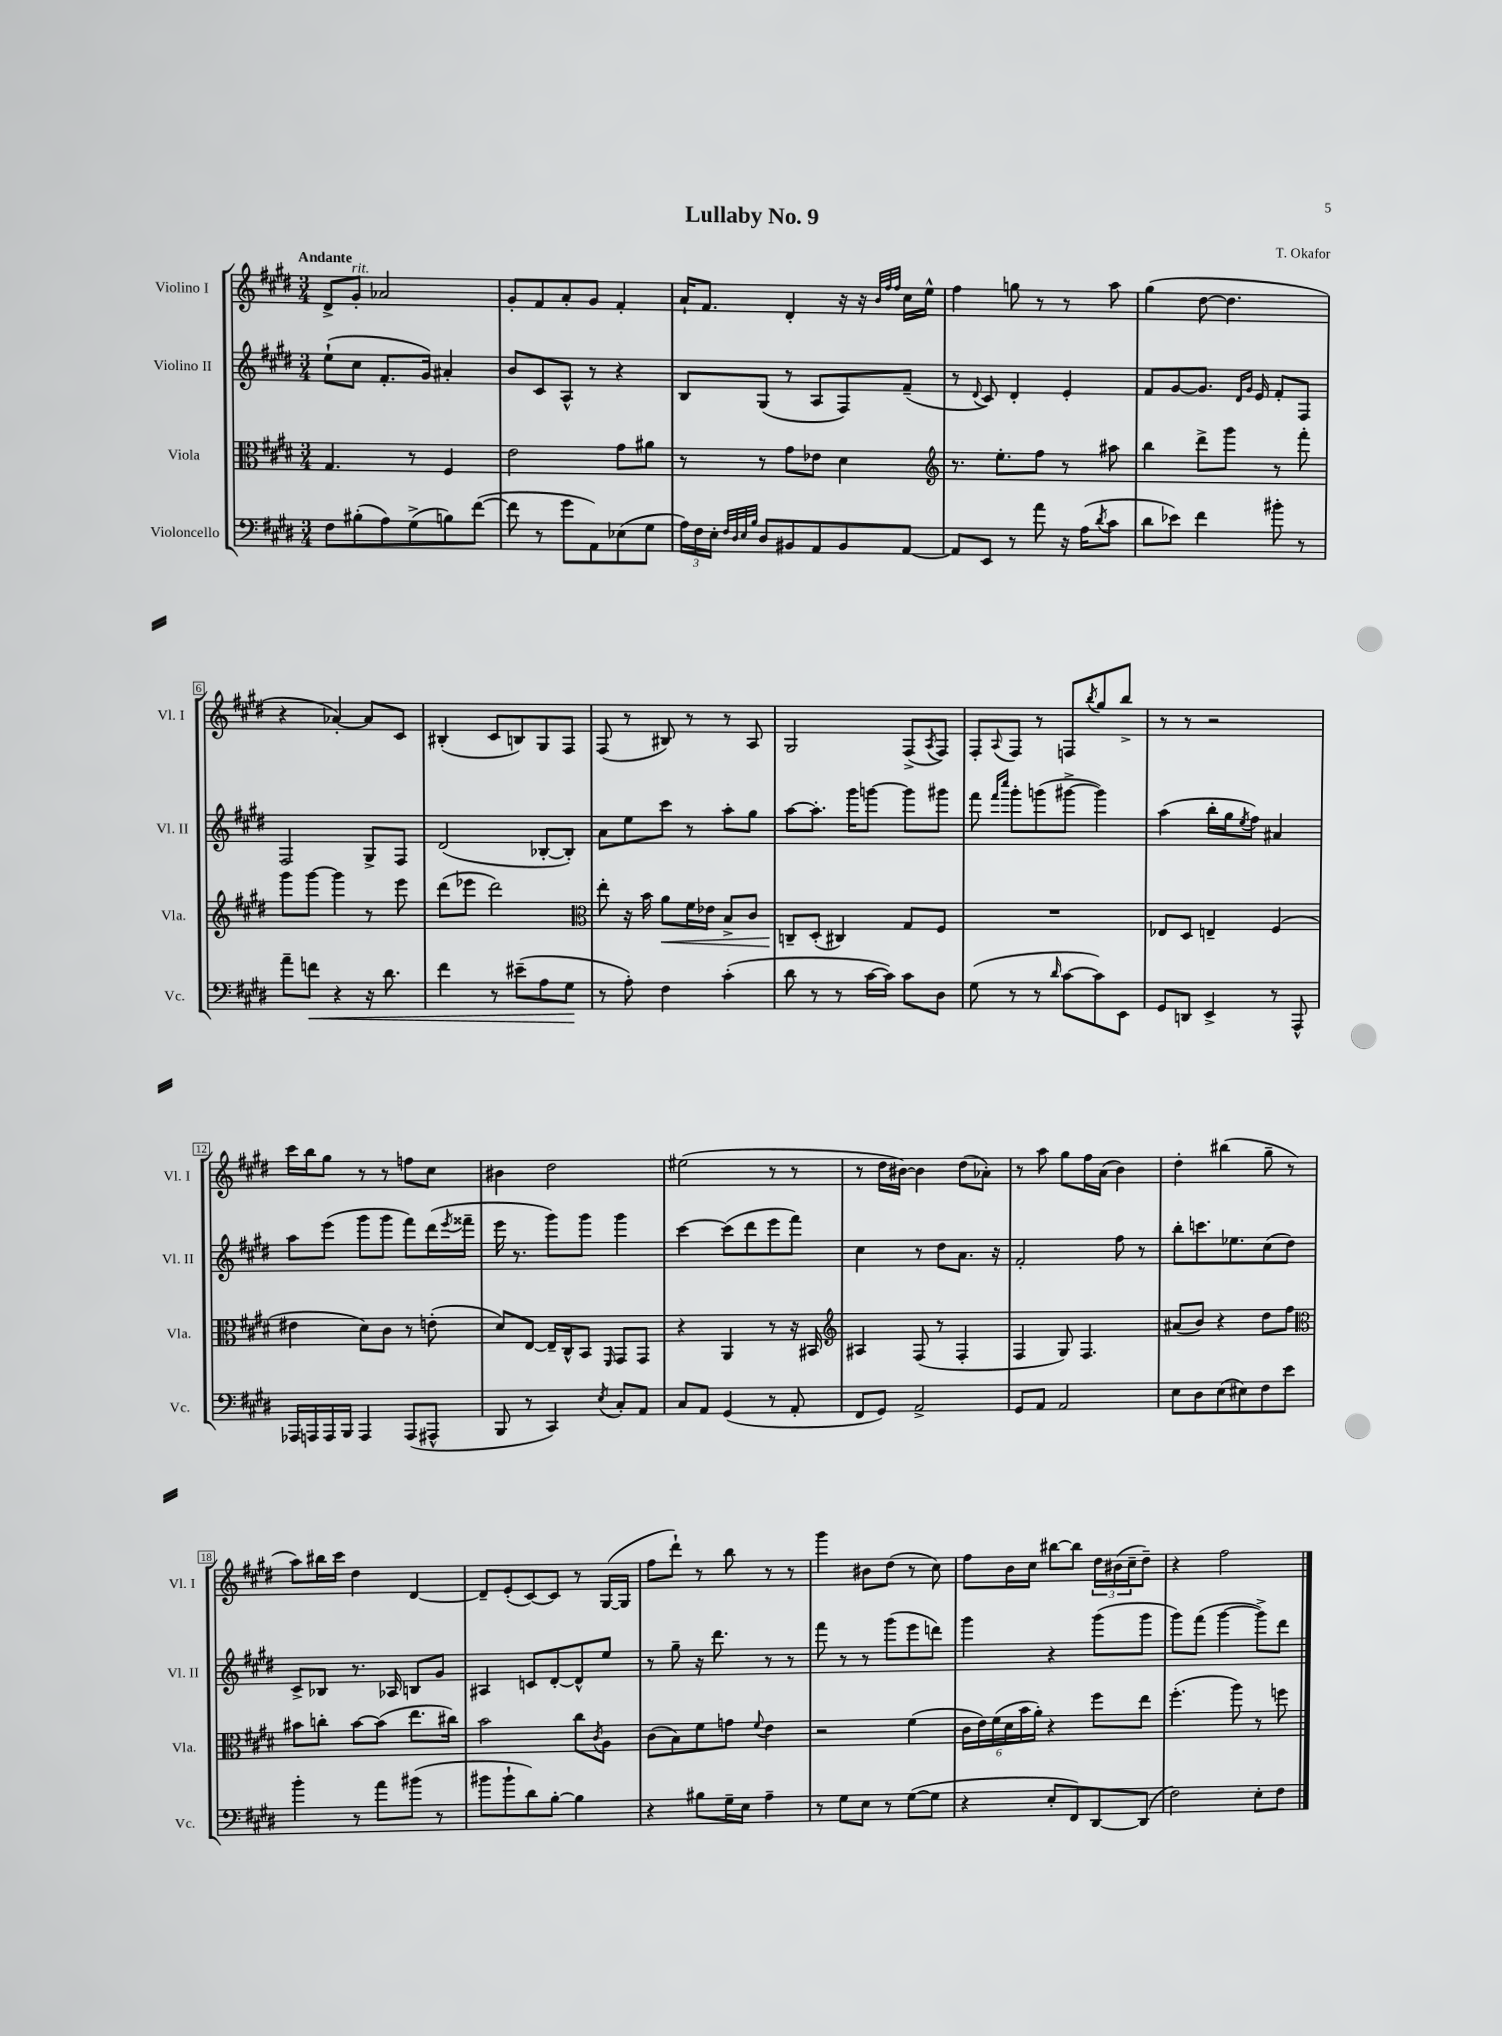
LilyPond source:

\header { title = "Lullaby No. 9" composer = "T. Okafor" }
<<
\new StaffGroup <<
\new Staff = "s0" \with { instrumentName = "Violino I" shortInstrumentName = "Vl. I" } {
    \clef treble \key e \major \numericTimeSignature \time 3/4 \tempo "Andante"
    dis'8-> gis'8-.^\markup { \italic "rit." } aes'2 |
    gis'8-. fis'8 a'8-. gis'8 fis'4-. |
    a'16-! fis'8. dis'4-. r16 r16 \grace { b'32 fis''32 fis''32 } cis''16 e''16-^ |
    fis''4 g''8 r8 r8 a''8 |
    gis''4( dis''8~ dis''4. |
    r4 aes'4~-.) aes'8 cis'8 |
    bis4-.( cis'8 b8) gis8 fis8 |
    fis8( r8 bis8) r8 r8 a8 |
    gis2 fis8->( \acciaccatura { a8 } fis8) |
    fis8-. \appoggiatura { a8 } fis8 r8 f8 \acciaccatura { b''8 } gis''8 b''8-> |
    r8 r8 r2 |
    cis'''16 b''16 gis''8 r8 r8 f''8 cis''8 |
    bis'4 dis''2 |
    eis''2( r8 r8 |
    r8 dis''16 bis'16~) bis'4 dis''8( aes'8-.) |
    r8 a''8 gis''8 fis''16 a'16( b'4) |
    dis''4-. bis''4( gis''8-- r8 |
    a''8) bis''16 cis'''16 dis''4 dis'4~ |
    dis'8-- e'8-.( cis'8~) cis'8 r8 gis16~( gis16 |
    fis''8 dis'''8-!) r8 b''8 r8 r8 |
    gis'''4 bis'8 dis''8( r8 cis''8) |
    fis''8 b'16 cis''16 bis''8~ bis''8 \tuplet 3/2 { dis''16 bis'16( cis''16-- } dis''8--) |
    r4 fis''2 \bar "|." |
}
\new Staff = "s1" \with { instrumentName = "Violino II" shortInstrumentName = "Vl. II" } {
    \clef treble \key e \major \numericTimeSignature \time 3/4
    e''8-!( cis''8 fis'8.-. gis'16) ais'4-. |
    b'8 cis'8 a8-^ r8 r4 |
    b8 gis8( r8 a8 fis8) fis'8--( |
    r8 \appoggiatura { dis'8 } cis'8) dis'4-. e'4-. |
    fis'8 gis'8~ gis'8. \grace { dis'16 gis'16 } e'16 fis'8-. fis8 |
    fis2 gis8-> fis8 |
    dis'2( bes8~-. bes8-.) |
    a'8 e''8 cis'''8 r8 a''8-. gis''8 |
    a''8~ a''8.-. gis'''16 g'''8~ g'''8 gis'''8 |
    fis'''8 \grace { fis'''16 cis''''16 } gis'''8-. g'''8( gis'''8~-> gis'''4) |
    a''4( b''16-. gis''16 \acciaccatura { e''8 } fis''8) ais'4 |
    a''8 e'''8( gis'''8 gis'''8 fis'''8) dis'''16( \acciaccatura { e'''8 } fisis'''16-- |
    e'''16 r8. gis'''8) gis'''8 gis'''4 |
    cis'''4~ cis'''8( dis'''8 e'''8 fis'''8) |
    cis''4 r8 dis''8 a'8. r16 |
    fis'2-. fis''8 r8 |
    b''8-. c'''8. ees''8. cis''8( dis''8) |
    cis'8-> bes8 r8. aes16 b8 gis'8 |
    ais4 c'8 dis'8~-. dis'8-^ e''8 |
    r8 gis''8-- r16 dis'''8. r8 r8 |
    fis'''8 r8 r8 gis'''8( e'''8 d'''8) |
    gis'''4 r4 gis'''8( gis'''8 |
    gis'''8) fis'''8( gis'''4~ gis'''8->) dis'''8 \bar "|." |
}
\new Staff = "s2" \with { instrumentName = "Viola" shortInstrumentName = "Vla." } {
    \clef alto \key e \major \numericTimeSignature \time 3/4
    gis4. r8 fis4 |
    e'2 gis'8 ais'8 |
    r8 r8 gis'8 ees'8 dis'4 |
    \clef treble r8. e''8.-. fis''8 r8 ais''8 |
    b''4 dis'''8-> gis'''8 r8 fis'''8-. |
    gis'''8 gis'''8~ gis'''4 r8 e'''8 |
    dis'''8( ees'''8 dis'''2) |
    \clef alto e''8-. r16 b'16 a'8\< fis'16 ees'16 b8-> cis'8 |
    c8--\! dis8-.( cis4) gis8 fis8 |
    R2. |
    ees8 dis8 e4-- fis4( |
    eis'4 dis'8) cis'8 r8 e'8-.( |
    dis'8) e8~ e16-- cis16-^ b,8 \grace { fis,16 } gis,8 gis,8 |
    r4 a,4 r8 r16 bis,16 |
    \clef treble ais4 fis8( r8 fis4-. |
    fis4 gis8) fis4. |
    ais'8( b'8) r4 dis''8 fis''8 |
    \clef alto bis'8 c''8-. bis'8~ bis'8( e''8. cis''16) |
    b'2 cis''8 \acciaccatura { cis'8 } a8 |
    cis'8( b8) fis'8 g'8 \appoggiatura { fis'8 } e'4 |
    r2 fis'4( |
    \tuplet 6/4 { cis'16 e'16) fis'16( dis'16 b'16 a'16-.) } r4 fis''8 e''8 |
    fis''4.-.( a''8) r8 f''8 \bar "|." |
}
\new Staff = "s3" \with { instrumentName = "Violoncello" shortInstrumentName = "Vc." } {
    \clef bass \key e \major \numericTimeSignature \time 3/4
    fis8 bis8-.( a8) gis8->( b8) fis'8~( |
    fis'8 r8 gis'8 a,8) ees8( gis8 |
    \tuplet 3/2 { a16) fis16 e16-. } \grace { fis32 dis32 e32 b32 } dis8 bis,8 a,8 bis,8 a,8~ |
    a,8 e,8 r8 a'8 r16 a16( \acciaccatura { dis'8 } cis'8 |
    dis'8 ees'8) fis'4 bis'8-. r8 |
    a'8-- f'8\< r4 r16 dis'8. |
    fis'4 r8 eis'8--( a8 gis8\! |
    r8 a8-.) fis4 cis'4-.( |
    dis'8 r8 r8 cis'16~ cis'16) cis'8 dis8 |
    gis8( r8 r8 \grace { dis'16 } cis'8~ cis'8) e,8 |
    gis,8 d,8 e,4-> r8 a,,8-^ |
    aes,,16 a,,16 a,,16 b,,16 a,,4 a,,8( ais,,8-^ |
    b,,8 r8 cis,4) \acciaccatura { e8 } cis8-. a,8 |
    cis8 a,8 gis,4( r8 a,8-. |
    fis,8 gis,8) a,2-> |
    gis,8 a,8 a,2 |
    e8 dis8 e8( eis8) fis8 e'8 |
    b'4-. r8 a'8 bis'8( r8 |
    bis'8 bis'8-! dis'8) b8~-. b4 |
    r4 bis8 gis16-- e16 a4-- |
    r8 gis8 e8 r8 gis8~( gis8 |
    r4 e8-. fis,8) dis,8~ dis,8( |
    fis2) e8-. fis8 \bar "|." |
}
>>
>>
\layout { \context { \Score \override BarNumber.stencil = #(make-stencil-boxer 0.1 0.3 ly:text-interface::print) } }
